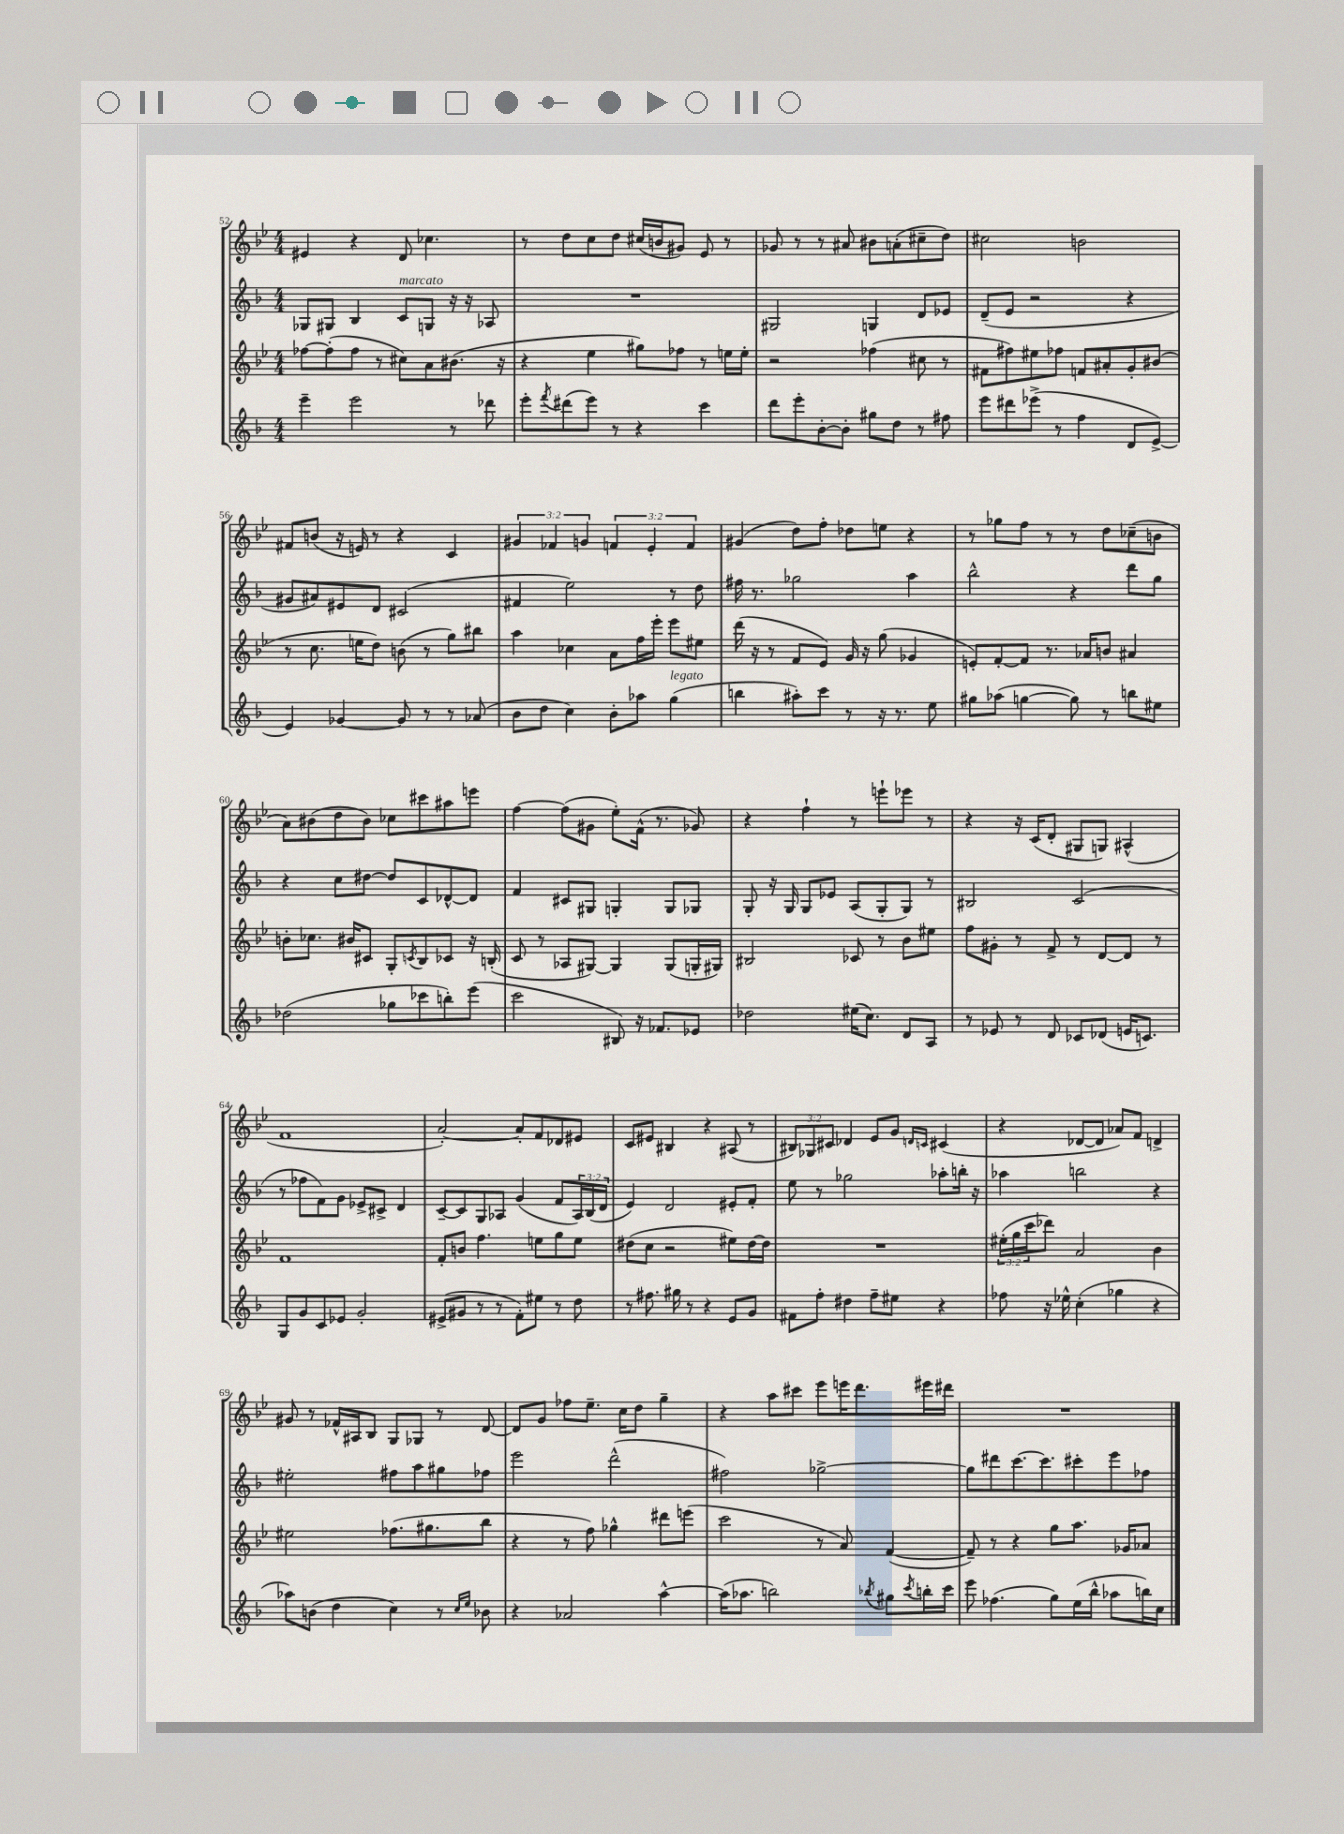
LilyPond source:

<<
\new StaffGroup <<
\new Staff = "s0" {
    \clef treble \key bes \major \numericTimeSignature \time 4/4 \override Staff.TupletNumber.text = #tuplet-number::calc-fraction-text
    eis'4 r4 d'8 ces''4. |
    r8 d''8 c''8 d''8 cis''16( b'16 gis'8) ees'8 r8 |
    ges'8 r8 r8 ais'8 bis'8 a'8-.( cis''8-- d''8) |
    cis''2 b'2 |
    fis'8 b'8( r16 e'16) r8 r4 c'4 |
    \tuplet 3/2 { gis'4 fes'4 g'4 } \tuplet 3/2 { f'4 ees'4-. f'4 } |
    gis'4( d''8) f''8-. des''8 e''8 r4 |
    r8 ges''8 f''8 r8 r8 d''8 ces''8--( b'8 |
    a'8) bis'8( d''8 bis'8) ces''8 cis'''8 ais''8 e'''8 |
    f''4~ f''8( gis'8 ees''8-.) f'16-^( r8. ges'8) |
    r4 f''4-! r8 e'''8-! ees'''8 r8 |
    r4 r16 c'16( d'8-. gis8 g8) ais4-^( |
    f'1 |
    a'2~-.) a'8-. f'8 des'8 eis'8 |
    c'8 eis'8 bis4 r4 ais8( r8 |
    \tuplet 3/2 { bis8) ges8 cis'8 } des'4 ees'8 g'8 \grace { d'16 c'16 } cis'4( |
    r4 des'8~ des'8 aes'8) f'8 d'4-> |
    gis'8 r8 fes'16-^ ais16 bes8 g8 ges8 r8 d'8~ |
    d'8 g'8 fes''8 ees''8.-- c''16 d''8 g''4-- |
    r4 a''8 cis'''8 ees'''8 e'''16 d'''8. eis'''16 dis'''16 |
    R1 \bar "|." |
}
\new Staff = "s1" {
    \clef treble \key f \major \numericTimeSignature \time 4/4 \override Staff.TupletNumber.text = #tuplet-number::calc-fraction-text
    ges8 gis8 bes4 c'8^\markup { \italic "marcato" } g8 r16 r16 aes8 |
    R1 |
    gis2 g4 d'8 ees'8 |
    d'8--( e'8 r2 r4 |
    gis'8 ais'8) eis'8 d'8 cis'2( |
    fis'4 e''2) r8 d''8 |
    fis''16 r8. ges''2 a''4 |
    bes''2-^ r4 d'''8 g''8 |
    r4 c''8 dis''8~ dis''8 c'8 des'8~-^ des'8 |
    f'4 cis'8 gis8 g4-. g8 ges8 |
    g8-. r16 g16 g8 ees'8 a8( g8-. g8) r8 |
    bis2 c'2( |
    r8 fes''8 f'8) g'8 ees'8-> cis'8-> d'4 |
    c'8~-- c'8 g8 aes8 g'4( f'8 \tuplet 3/2 { aes16) bes16( d'16 } |
    e'4) d'2 eis'8-. f'8-. |
    e''8 r8 ges''2 aes''8-. b''16-. r16 |
    aes''4 b''2 r4 |
    eis''2-. fis''8 a''8 gis''8 fes''8 |
    e'''2 d'''2-^( |
    fis''2) ges''2~-> |
    ges''8 dis'''8 c'''8.~ c'''8. cis'''8-. e'''8 fes''8 \bar "|." |
}
\new Staff = "s2" {
    \clef treble \key bes \major \numericTimeSignature \time 4/4 \override Staff.TupletNumber.text = #tuplet-number::calc-fraction-text
    fes''8~ fes''8-.( fes''8 r8 cis''8) a'8 bis'8.( r16 |
    r4 ees''4 gis''8) fes''8 r8 e''16 e''16-. |
    r2 fes''4( cis''8 r8 |
    fis'8 fis''8) eis''8 fes''8 f'8 ais'8-. g'8-. bis'8( |
    r8 c''8. e''16 d''8) b'8( r8 g''8) bis''8 |
    a''4 ces''4 a'8 f''16 ees'''16-. ees'''8 eis''8 |
    d'''16( r16 r8 f'8 ees'8) g'16 r16 g''8( ges'4 |
    e'8-.) f'8~-. f'8 r8. aes'16 b'8 ais'4 |
    b'8-. ces''8. bis'16 cis'8 g8-. \acciaccatura { c'8 } bes8 ces'8 r16 b16-.( |
    c'8 r8 aes8 gis8~) gis4 gis8( g16-. gis16) |
    bis2 ces'8 r8 bes'8 eis''8 |
    f''8 gis'8-. r8 f'8-> r8 d'8~ d'8 r8 |
    f'1 |
    f'8-. b'8 f''4. e''8 g''8 e''8 |
    dis''8( c''8 r2 eis''8) dis''16~ dis''16 |
    R1 |
    \tuplet 3/2 { eis''16-.( g''16 c'''16 } des'''8) a'2 bes'4 |
    eis''2 fes''8.( gis''8. bes''8 |
    r4 r8 f''8) ges''4-^ dis'''8 e'''8( |
    c'''2 r8 a'8) f'4~( |
    f'8--) r8 r4 g''8 a''8. ges'16 aes'8 \bar "|." |
}
\new Staff = "s3" {
    \clef treble \key f \major \numericTimeSignature \time 4/4
    e'''4-- e'''2 r8 des'''8 |
    e'''8-. \acciaccatura { f'''8 } dis'''8( e'''8) r8 r4 c'''4 |
    d'''8 e'''8-. bes'8~-. bes'8-. gis''8 d''8 r8 fis''8 |
    e'''8 dis'''8 ees'''8->( r8 f''4 d'8 e'8~->) |
    e'4 ges'4~ ges'8 r8 r8 aes'8( |
    bes'8 d''8 c''4) bes'8-. aes''8 g''4^\markup { \italic "legato" }( |
    b''4 ais''8-.) c'''8 r8 r16 r8. e''8 |
    gis''8 aes''8( g''4~ g''8) r8 b''8 eis''8 |
    des''2( ges''8 ces'''8 b''8-.) e'''8( |
    c'''2 bis8) r16 fes'8. ees'8 |
    des''2 eis''16( c''8.) d'8 a8 |
    r8 ees'8 r8 d'8 ces'8 des'8( e'16 c'8.) |
    g8 g'8 c'8 ees'8 g'2-. |
    eis'8->( gis'8 r8 r8 f'8-.) eis''8 r8 d''8 |
    r8 fis''8. gis''16 r8 r4 e'8 g'8 |
    fis'8 f''8-. dis''4 f''8-- eis''8 r4 |
    fes''8 r16 ees''16-^ c''4-.( ges''4 r4 |
    aes''8) b'8( d''4 c''4) r8 \grace { c''16 e''16 } bes'8 |
    r4 aes'2 a''4~-^ |
    a''16( aes''8. b''2) \acciaccatura { bes''8 } gis''8 \acciaccatura { c'''8 } b''16-. c'''16 |
    e'''8 fes''4.( g''8) e''16( bes''16-^ aes''8 b''16) c''16 \bar "|." |
}
>>
>>
\layout { \context { \Score currentBarNumber = #52 } }
